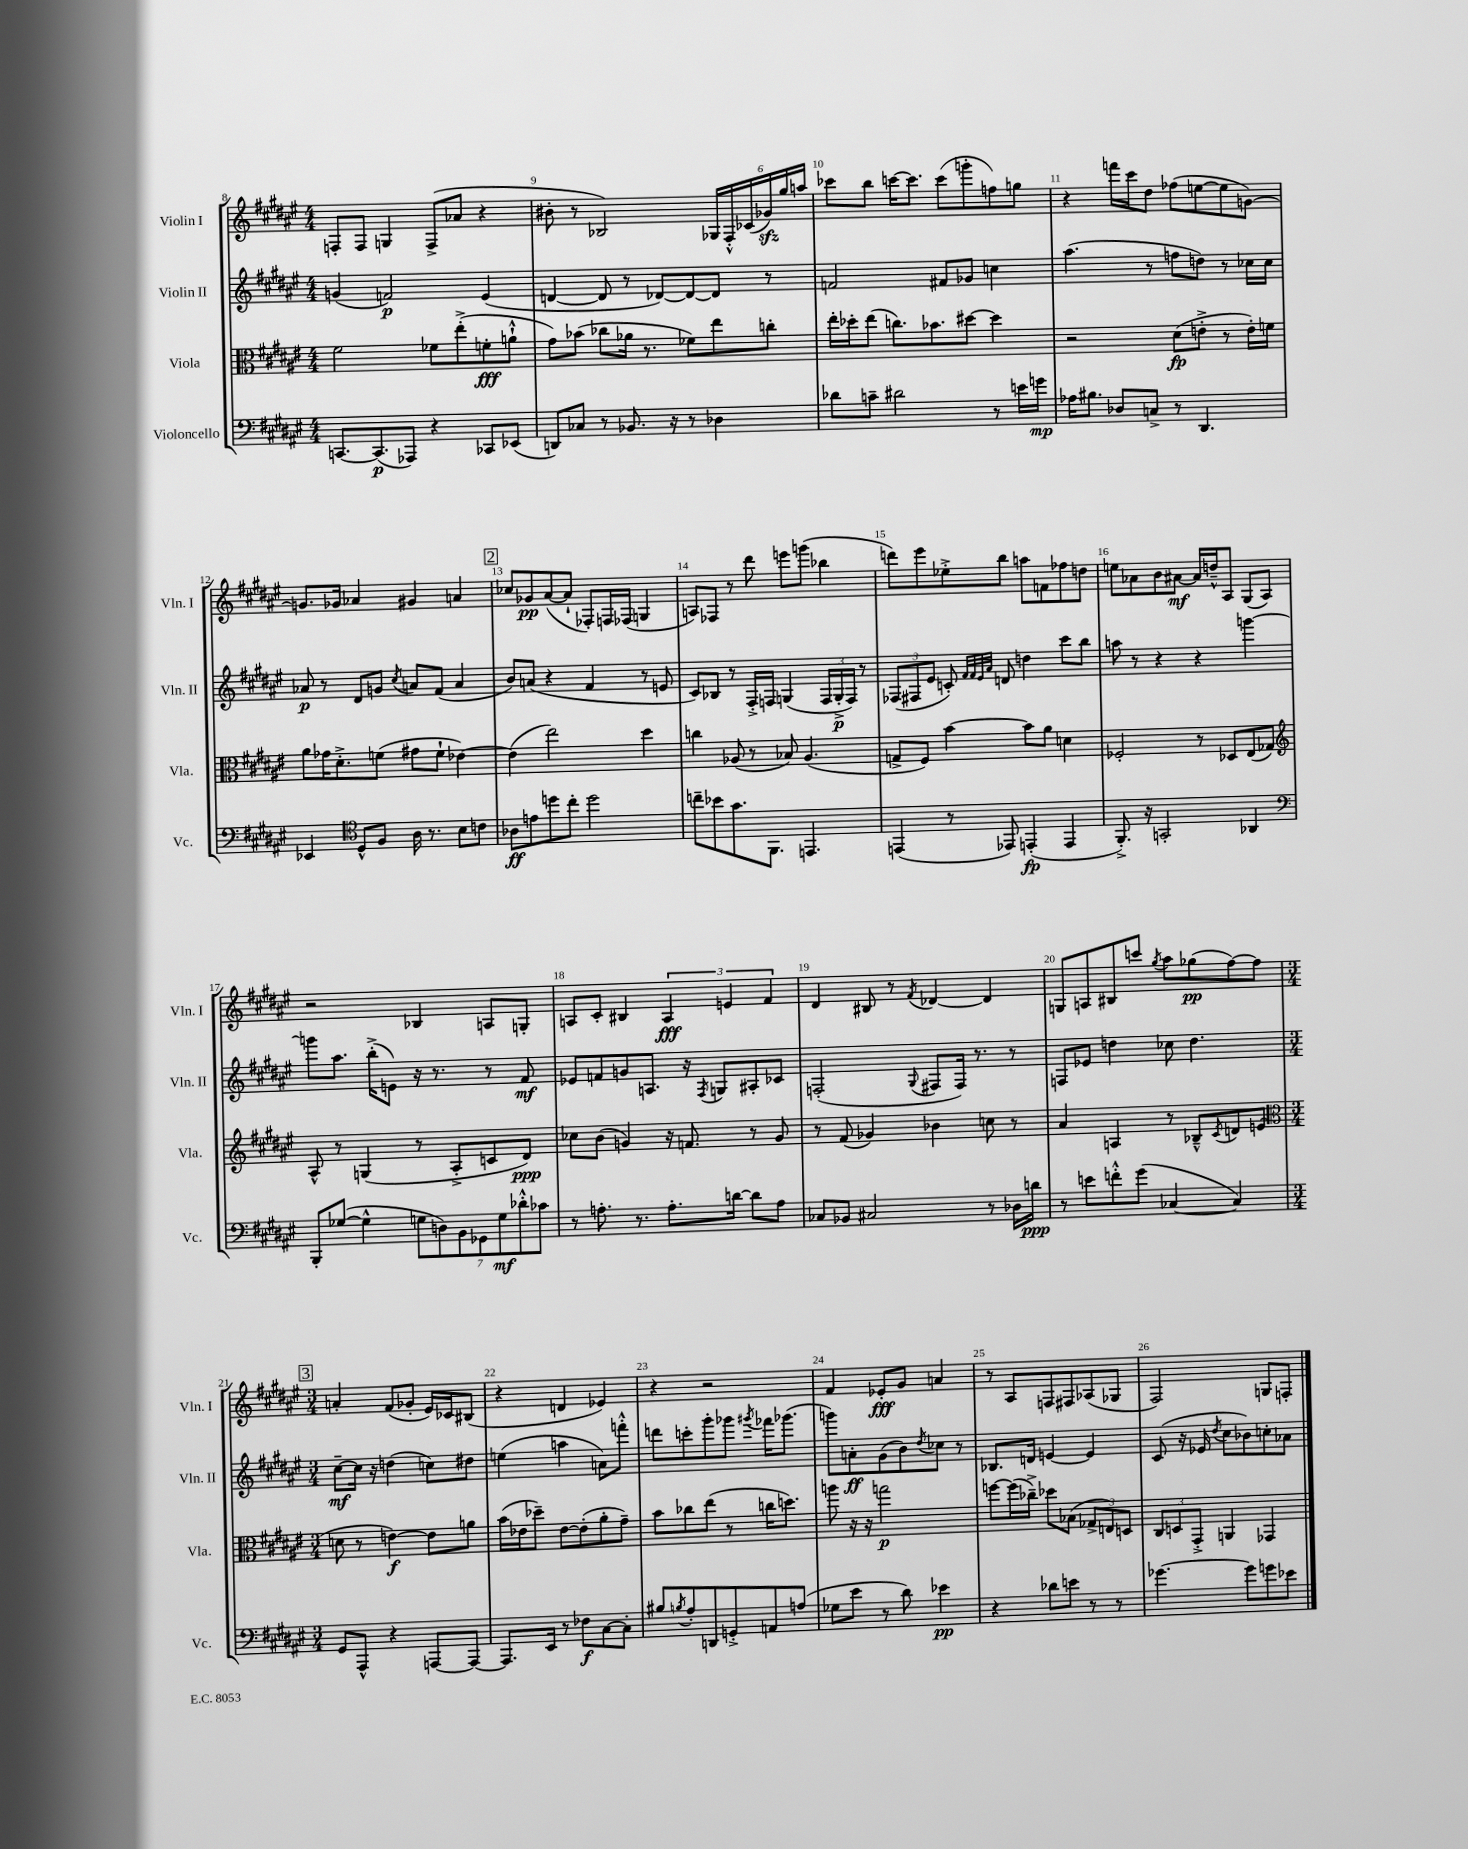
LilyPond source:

<<
\new StaffGroup <<
\new Staff = "s0" \with { instrumentName = "Violin I" shortInstrumentName = "Vln. I" } {
    \clef treble \key fis \major \numericTimeSignature \time 4/4
    f8-. f8 g4 f8->( aes'8 r4 |
    bis'8-. r8 bes2) \tuplet 6/4 { ges16 fis16-.-^ ces'16( ges'16\sfz) gis''16 a''16 } |
    ces'''8 b''8 c'''16~ c'''8. c'''8( g'''8-. f''8) g''8 |
    r4 f'''16 cis'''16 dis''8 fes''8( e''8~ e''8 g'8~) |
    g'8. ges'16 aes'4 gis'4 a'4 |
    \mark \markup { \box "2" } ces''8 ges'8\pp ais'8~( ais'8-! fes8-.) f16 fes16( g4 |
    a8) fes8 r8 dis'''8 e'''8 g'''8( bes''4 |
    d'''8) eis'''8 ees''8-.-> b''8 a''8 f'8 fes''8 d''8 |
    e''8 aes'8 b'8 ais'8~\mf ais'16 d''16---^ ais8 gis8( ais8) |
    r2 bes4 a8 g8-. |
    a8 cis'8-. bis4 \tuplet 3/2 { a4\fff e'4 fis'4 } |
    dis'4 bis8 r8 \acciaccatura { fis'8 } des'4~ des'4 |
    g8 a8 bis8 c'''8 \acciaccatura { gis''8 } ais''8 ges''8\pp( fis''8~) fis''8 |
    \mark \markup { \box "3" } \numericTimeSignature \time 3/4 a'4-. fis'8( ges'8-. eis'16) ces'16 bis8( |
    r4 d'4 ees'4) |
    r4 r2 |
    fis'4 ees'8-.\fff gis'8 a'4 |
    r8 ais8 f8 fis8 aes8( ges8 |
    fis2) g8 f8-. \bar "|." |
}
\new Staff = "s1" \with { instrumentName = "Violin II" shortInstrumentName = "Vln. II" } {
    \clef treble \key fis \major \numericTimeSignature \time 4/4
    g'4( f'2\p) eis'4( |
    d'4~ d'8 r8 des'8~) des'8~ des'8 r8 |
    f'2 fis'8 ges'8 c''4 |
    ais''4.( r8 f''8 d''8) r8 ces''16 ces''16 |
    aes'8\p r8 dis'8 g'8 \acciaccatura { cis''8 } a'8 fis'8( a'4 |
    \mark \markup { \box "2" } b'8) a'8( r4 fis'4 r8 e'8 |
    cis'8) bes8 r8 fis16-.-> f16 g4( \tuplet 3/2 { f16 g16-.->\p f16) } r8 |
    \tuplet 3/2 { fes8( fis8 eis'8 } c'8-.) \grace { fis'32 fis'32 eis'32 ais'32 } d'8 d''4 cis'''8 b''8 |
    a''8 r8 r4 r4 g'''4~ |
    g'''8 ais''8. b''16-.->( e'8) r16 r8. r8 fis'8\mf |
    ees'8 f'8 g'8 a8. r16 \acciaccatura { fis8 } g8 ais8-. ces'8 |
    f2-.( \appoggiatura { gis8 } fis8 fis16) r8. r8 |
    f8 ees'8 d''4 ces''8 d''4. |
    \mark \markup { \box "3" } \numericTimeSignature \time 3/4 cis''8~--\mf cis''16 r16 d''4( c''8) dis''8 |
    e''4( a''4 a'8) f'''8-.-^ |
    d'''8 c'''8-. gis'''8-. ges'''8 \acciaccatura { gis'''8 } fes'''16 ges'''8.( |
    g'''8) a'8-.\ff gis'8( b'8) \acciaccatura { dis''8 } ces''8 r8 |
    bes8. d'16 e'4~ e'4 |
    cis'8( r16 ees'16 \acciaccatura { dis''8 } cis''8 bes'8) c''8-. aes'8 \bar "|." |
}
\new Staff = "s2" \with { instrumentName = "Viola" shortInstrumentName = "Vla." } {
    \clef alto \key fis \major \numericTimeSignature \time 4/4
    fis'2 fes'8 eis''8-.->( f'8-.\fff a'8-!-^ |
    gis'8) bes'8( ces''8 aes'16 r8. fes'8) eis''8 c''8-. |
    eis''16-. des''16-. eis''8( c''8.) bes'8. dis''8~ dis''4 |
    r2 dis'8\fp( e'8-.-> r8 e'16-.) f'16 |
    ais'8 ges'16 dis'8.-.-> f'8( gis'8 f'8-! ees'4~) |
    \mark \markup { \box "2" } ees'4( eis''2) dis''4 |
    c''4 aes8( r8 bes8) aes4.( |
    g8-> fis8) b'4~ b'8 ais'8 d'4 |
    fes2-. r8 des8 eis8( ges8) |
    \clef treble ais8-^ r8 g4( r8 ais8-.-> c'8 dis'8\ppp) |
    ces''8 b'8( g'4) r16 f'8. r8 g'8 |
    r8 fis'8( ges'4) bes'4 c''8 r8 |
    ais'4 a4 r8 bes8---^ \acciaccatura { cis'8 } d'8 e'8( |
    \mark \markup { \box "3" } \numericTimeSignature \time 3/4 \clef alto d'8 r8 e'4~\f) e'8 a'8 |
    b'16( ees'16 des''8--) ees'8~ ees'8-.( ais'8-. gis'8--) |
    b'8 ces''8 eis''8( r8 c''16 d''8.) |
    a''8 r16 r16 g''2\p |
    f''8~ f''16( ces''16--->) des''8 bes8( \tuplet 3/2 { ges8-> e8) d8 } |
    \tuplet 3/2 { cis8 d8 gis,8-.-> } a,4 ges,4 \bar "|." |
}
\new Staff = "s3" \with { instrumentName = "Violoncello" shortInstrumentName = "Vc." } {
    \clef bass \key fis \major \numericTimeSignature \time 4/4
    c,8.~ c,8.\p( aes,,8) r4 ces,8 ees,8( |
    d,8) ces8 r8 bes,8. r16 r8 des4 |
    des'8 c'8-- dis'2 r8 e'16 g'16\mp |
    aes16 bis8. des8 c8-> r8 dis,4. |
    ees,4 \clef tenor dis8-^ fis8 ais16 r8. b8 c'8 |
    \mark \markup { \box "2" } aes8\ff e'8 d''8 cis''8-. d''2 |
    c''8-- bes'8 gis'8. fis,8. e,4. |
    e,4( r8 ees,8) e,4-.\fp( e,4 |
    fis,8.-.->) r16 g,2-. aes,4 |
    \clef bass b,,8-. ges8~( ges4-^ \tuplet 7/4 { g8 d8) b,8 ges,8 g8\mf des'8-.-^ ces'8 } |
    r8 a8.-. r8. a8.-. d'16~ d'8 a8 |
    ces8 bes,8 cis2 r8 des16 d'16\ppp |
    r8 e'8 f'8-.-^ gis'8( ces4~ ces4) |
    \mark \markup { \box "3" } \numericTimeSignature \time 3/4 gis,8 ais,,8-^ r4 a,,8~ a,,8~ |
    a,,8. eis,16 r8 fes8\f cis8~ cis8-. |
    bis8 \acciaccatura { b8 } ais8-. d,8 g,8-.-> a,8 a8( |
    ges8 eis'8 r8 dis'8) ees'4\pp |
    r4 des'8 e'8 r8 r8 |
    ges'4.~ ges'8 g'8 ees'8 \bar "|." |
}
>>
>>
\layout { \context { \Score currentBarNumber = #8 \override BarNumber.break-visibility = ##(#f #t #t) barNumberVisibility = #all-bar-numbers-visible } }
